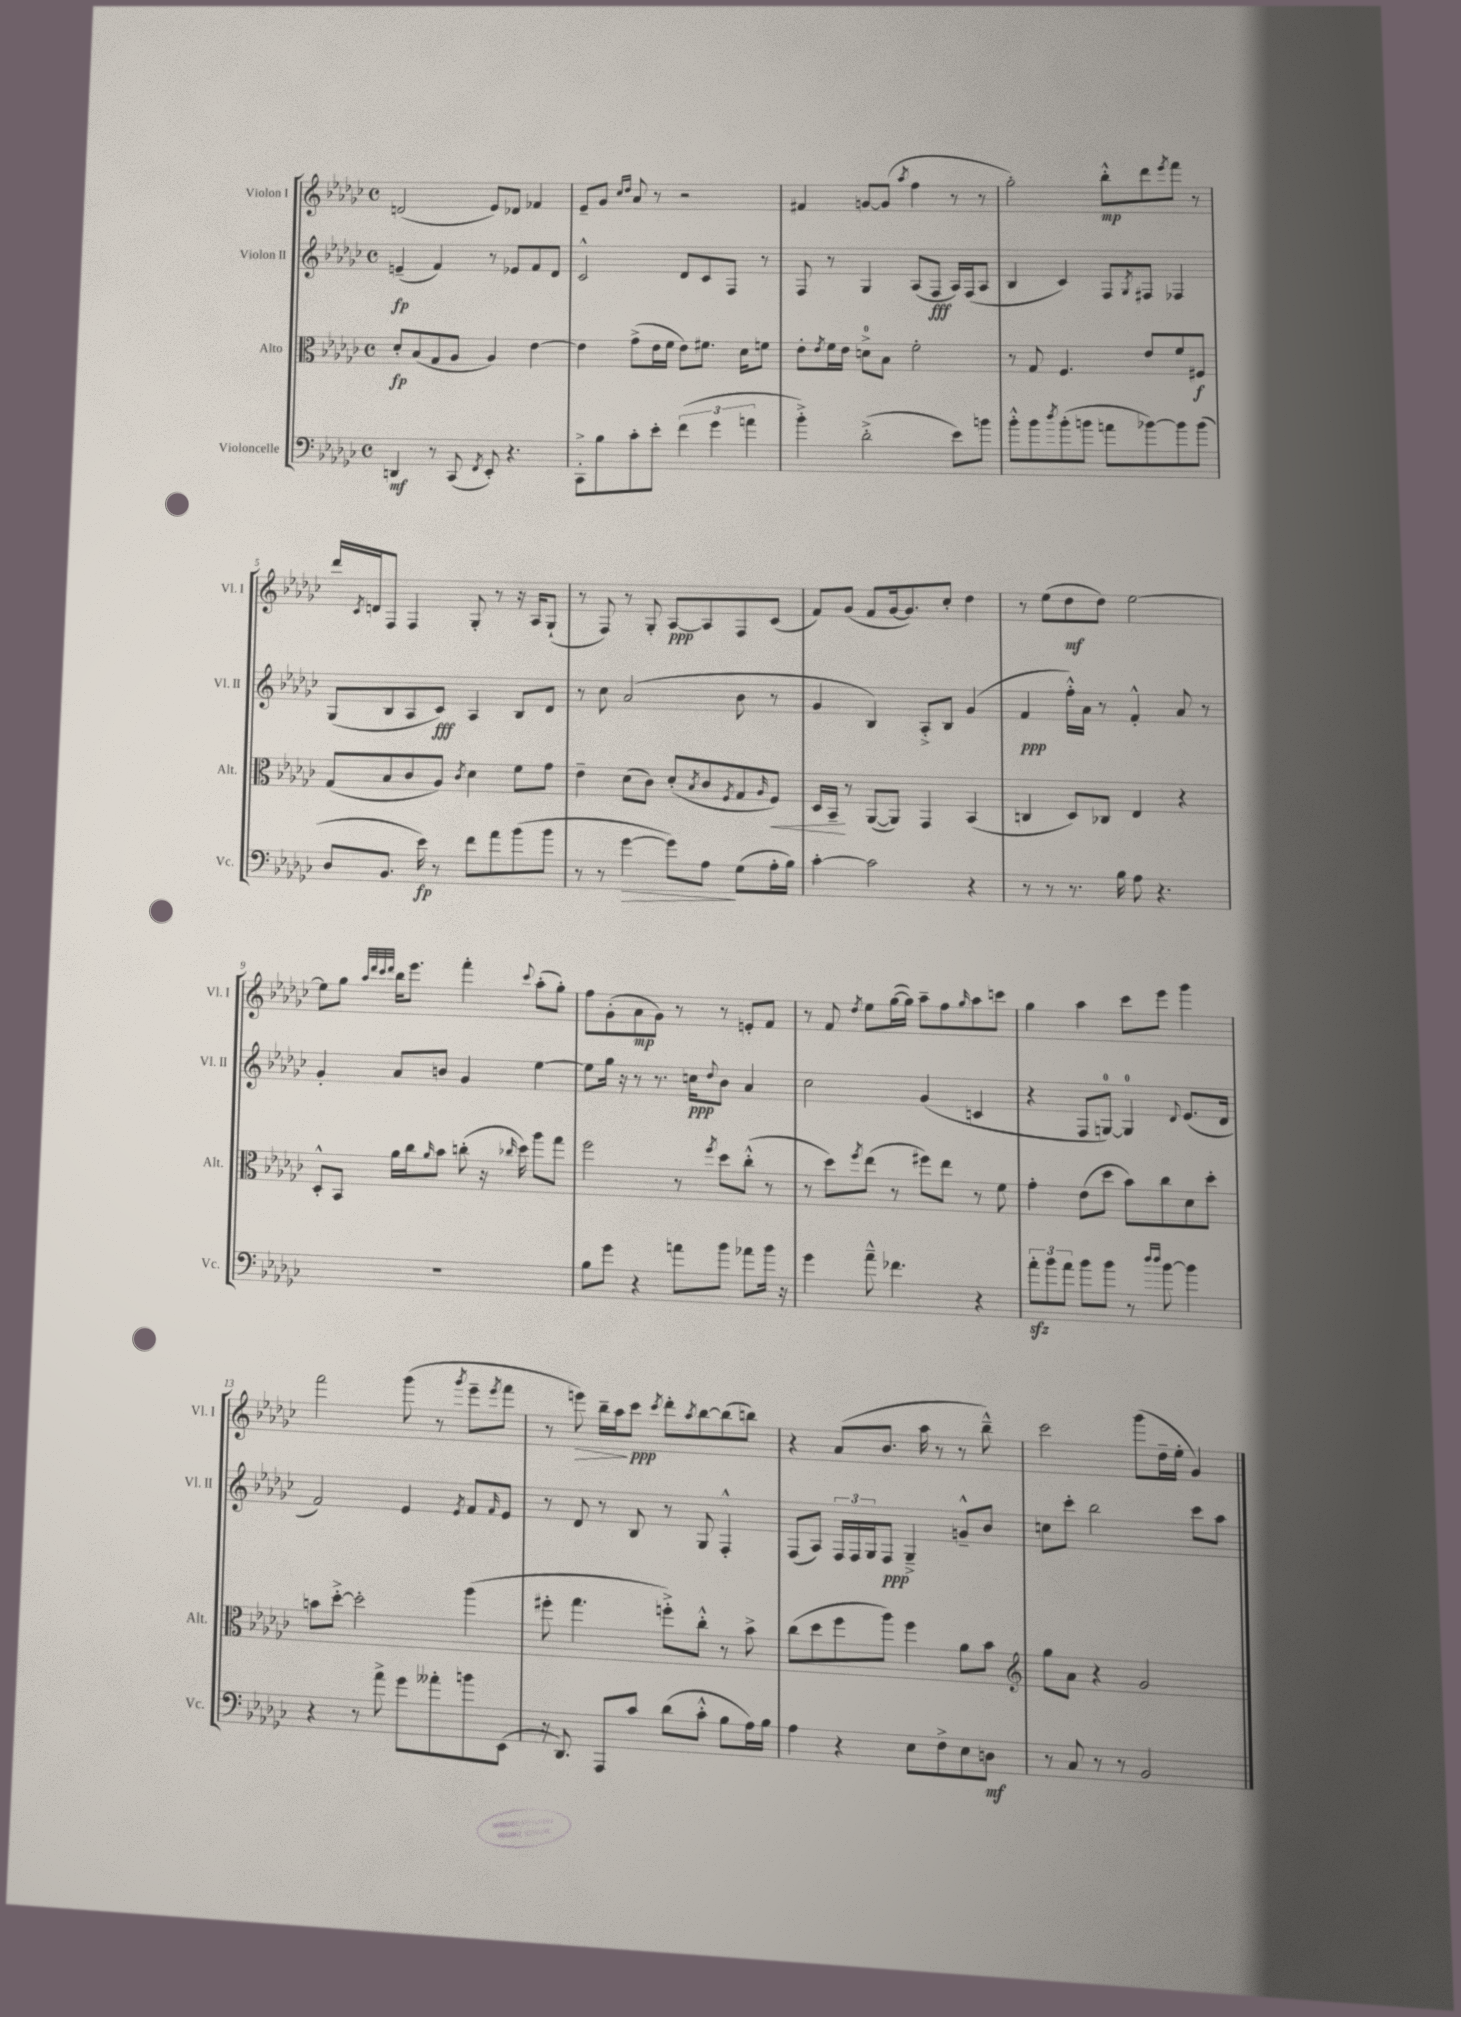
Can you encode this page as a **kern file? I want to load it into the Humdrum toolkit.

**kern	**kern	**kern	**kern
*staff4	*staff3	*staff2	*staff1
*clefF4	*clefC3	*clefG2	*clefG2
*k[b-e-a-d-g-c-]	*k[b-e-a-d-g-c-]	*k[b-e-a-d-g-c-]	*k[b-e-a-d-g-c-]
*M4/4	*M4/4	*M4/4	*M4/4
*met(c)	*met(c)	*met(c)	*met(c)
4DD	8d-'	(4e~	(2d
.	(8B-	.	.
8r	8G-	4f)	.
(8CC-	8A-	.	.
8qFF	.	.	.
8EE-')	4A-)	8r	8e-)
4.r	.	8e-	8d-
.	[4e-	8f	4f-
.	.	8d-	.
=	=	=	=
8CC-'^	4e-]	2c-^^	8e-~
8B-	.	.	8g-
.	.	.	16qqcc-
.	.	.	16qqdd-
8c-'	(8g-^	.	8a-
8e-'	16e-	.	8r
.	16f	.	.
(6f	8e-)	8d-	2r
.	8.f#	8c-	.
6g-	.	.	.
.	.	8F	.
.	16d-	.	.
6a	.	.	.
.	8f	8r	.
=	=	=	=
4b-'^)	8e-'	8F	4f#
.	8qe-	.	.
.	16f	8r	.
.	16e-	.	.
(2d-'^	8d^	4G-	[8g
.	8B-	.	(8g]
.	.	.	8qaa-
.	2f'	(8A-	4ff
.	.	8F	.
8e-)	.	16A-)	8r
.	.	(16F	.
8b	.	8A-	8r
=	=	=	=
8b-'^^	8r	4B-	2gg-')
8b-	8G-	.	.
8qdd-	.	.	.
(8b-'	4.F	4c-)	.
8b	.	.	.
8a	.	8F	8bb-'^^
.	.	8qG-	.
[8b-)	8e-	8F#	8ddd-
.	.	.	8qeee-
8b-]	8f	4F-	8fff
(8b-	8F#	.	8r
=	=	=	=
8D-	(8G-	(8G-	16ddd-
.	.	.	8qc-
.	.	.	16d
8.BB-	8B-	8B-	8F
.	8c-	8A-	4F
16e-)	.	.	.
8r	8A-)	8c-)	.
.	8qc-	.	.
8f	4d-	4A-	8G-'
8a-	.	.	8r
(8b-	8f	8B-	16r
.	.	.	16A-
8b-	8g-	8d-	(8G-`
=	=	=	=
8r	4e-~	8r	8r
8r	.	8cc-	8F)
[4g-	(8d-	(2a-	8r
.	8c-)	.	8G-'
8g-])	(8d-'	.	[8A-
.	8qB-	.	.
8A-	8c-	.	8A-]
.	8qF	.	.
(8G-	8G-	8b-	8F
.	16qqA-	.	.
16A-'	8F)	8r	(8c-
16B-)	.	.	.
=	=	=	=
[4c-'	16D-	4g-	8f)
.	16BB-~	.	.
.	8r	.	(8g-
2c-]	([8AA-	4B-)	8f
.	8AA-])	.	[16g-
.	.	.	8.g-])
.	4GG-	8A-'^	.
.	.	8B-	8cc-'
4r	(4BB-	(4g-	4dd-
=	=	=	=
8r	4C	4f	8r
8r	.	.	(8ee-
8.r	8D-)	16ff'^^)	8dd-
.	.	16a-	.
.	8C-	8r	8dd-)
16B-	.	.	.
8A-	4E-	4f'^^	[2ee-
4.r	.	.	.
.	4r	8a-	.
.	.	8r	.
=	=	=	=
1r	8D-'^^	4g-'	8ee-]
.	8BB-	.	8gg-
.	.	.	32qqaa-
.	.	.	32qqddd-
.	.	.	32qqccc-
.	.	.	32qqddd-
.	16a-	8a-	16bb-
.	16cc-	.	8.eee-
.	16qqa-	.	.
.	8b-	8b	.
.	(8cc'	4g-	4fff'
.	16r	.	.
.	16qqcc-	.	.
.	16dd-)	.	.
.	.	.	8qqccc-
.	8aa-	[4ee-	(8aa-'
.	8gg-	.	8gg-')
=	=	=	=
8B-	2ff	8ee-]	8ff
8g-	.	16gg-	(8g-'
.	.	16r	.
4r	.	8r	8a-
.	.	8.r	8g-)
8a	8r	.	8r
.	.	16cc	.
.	8qff	8qqdd-	.
8b-	8dd-	8b-	8r
8a-	(8cc-'^^	4a-	8e'
16b-	8r	.	8f
16r	.	.	.
=	=	=	=
4g-	8r	2cc-	8r
.	8dd-)	.	8f
.	8qff	.	8qdd-
8a-~^^	(8ee-	.	8ee-
4.f-	8r	.	([16gg-
.	.	.	16gg-])
.	8ff#)	(4g-	8aa-~
.	8ee-	.	8ff
.	.	.	16qqgg-
4r	8r	4c	8aa-
.	8f	.	8ccc
=	=	=	=
12a-'	4g-'	4r	4gg-
12b-	.	.	.
12a-	.	.	.
8b-	(8e-	8F	4aa-
8b-	8dd-	[8G)	.
8r	8b-)	4G]	8ccc-
16qqdd-	.	.	.
16qqdd-	.	.	.
[8b-	8cc-	.	8eee-
.	.	8qqd-	.
4b-]	8d-	(8.e-	4ggg-
.	8dd-'	.	.
.	.	16d-	.
=	=	=	=
4r	8b	2f)	2fff
.	[8dd-'^	.	.
8r	2dd-']	.	.
8a-^	.	.	.
8g-	.	4e-	(8ggg-
8a--'	.	.	8r
.	.	8qe-	8qggg-
8b	(4aa-	8f	8eee-~
.	.	16qqf	8qeee-
(8EE-	.	8e-	8fff
=	=	=	=
16r	8ff#'	8r	8r
8.DD-)	.	.	.
.	4.gg-	8d-	8eee)
8AAA-	.	8r	16bb-~
.	.	.	16aa-
8c-	.	8B-	8ccc-
.	.	.	8qccc-
(8d-	8ff'^)	8r	8ddd-'
.	.	.	8qaa-
8c-'^^	8cc-'^^	8G-	[8bb-
8B-	8r	4F'^^	(8bb-]
16A-)	8b-^	.	8bb)
16B-	.	.	.
=	=	=	=
4A-	(8cc-	(8F	4r
.	8dd-	8A-)	.
4r	8ff	24F	(8a-
.	.	24F	.
.	.	24G-	.
.	8aa-)	8F	8.b-
8E-	4ff	4G-~^	.
.	.	.	16aa-
8F^	.	.	8r
8E-	8a-	8g~^^	8r
8D	8b-	8b-	8bb-~^^)
=	=	=	=
*	*clefG2	*	*
8r	8gg-	8cc	2ccc-
8C-	8a-	8ccc-'	.
8r	4r	2bb-	.
8r	.	.	.
2BB-	2g-	.	(8ggg-
.	.	.	16dd-~
.	.	.	16ee-'
.	.	8ccc-	4g-)
.	.	8aa-	.
==	==	==	==
*-	*-	*-	*-
